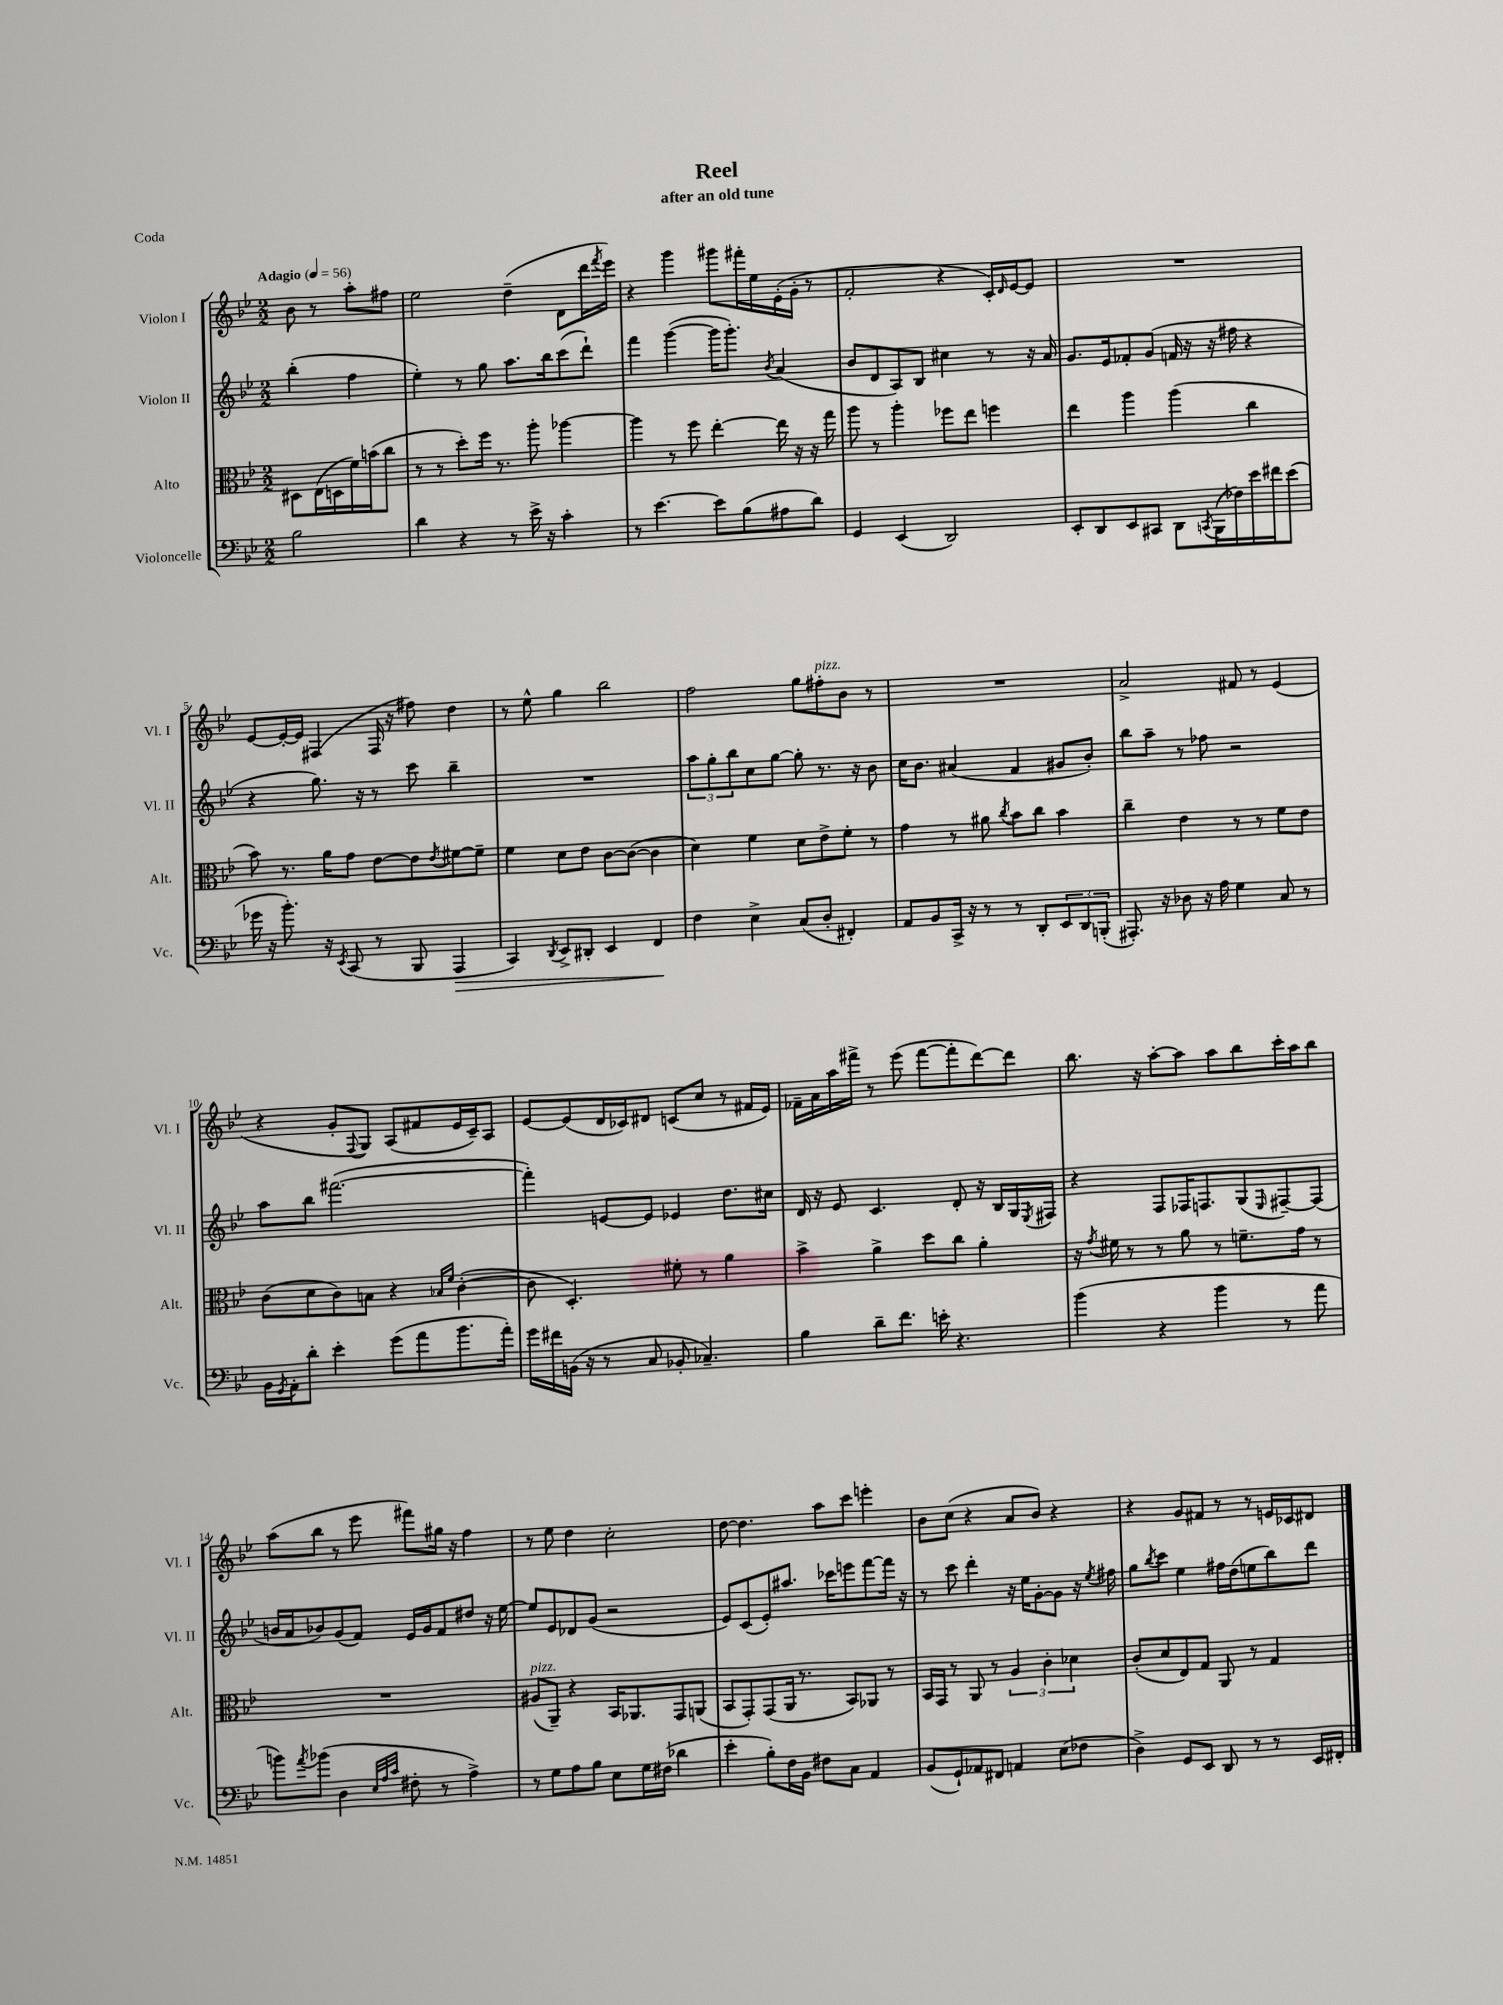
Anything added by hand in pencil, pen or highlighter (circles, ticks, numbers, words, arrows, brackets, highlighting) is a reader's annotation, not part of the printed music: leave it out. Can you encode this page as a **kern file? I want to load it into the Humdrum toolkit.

**kern	**kern	**kern	**kern
*staff4	*staff3	*staff2	*staff1
*clefF4	*clefC3	*clefG2	*clefG2
*k[b-e-]	*k[b-e-]	*k[b-e-]	*k[b-e-]
*M2/2	*M2/2	*M2/2	*M2/2
*MM56	*MM56	*MM56	*MM56
2B-\	8D#\L	(4bb-'\	8b-\
.	(16E-\L	.	8r
.	16D\	.	.
.	16f\)	4ff\	8aa'\L
.	(16b\J	.	.
.	8cc\J	.	8ff#\J
=	=	=	=
4d\	8r	4ee-'\)	2ee-\
.	8r	.	.
4r	8dd'\L)	8r	.
.	16ff\Jk	8gg\	.
.	8.r	.	.
8r	.	8.aa\L	(4dd~\
16e-^\	8aa'\	.	.
16r	.	16bb-\k	.
4c'\	[4aa-\	(8ccc\	8d\L
.	.	8ddd`\J)	16ddd\L
.	.	.	8qfff/
.	.	.	16eee-\JJ)
=	=	=	=
8r	4aa-\]	4fff\	4r
[4.e-\	.	.	.
.	8r	([4ggg\	4ggg\
.	8ff\	.	.
8e-\]L	[4ee-'\	16ggg\]LK	8ggg#\L
.	.	8.ggg'\J)	.
(8B-\	.	.	16fff#'\L
.	.	.	16ee-\
.	.	8qb-/	.
8A#\	16ee-\]	(4a/	(16e-'\
.	16r	.	16g'\JJ
8d\J)	16r	.	8r
.	16gg\	.	.
=	=	=	=
4GG/	8aa\	8b-/L	2f'/
.	8r	8d/	.
(4EE-/	4aa'\	8A/)	.
.	.	8B-/J	.
2DD/)	8ff-\L	4cc#\	4r
.	8ee-\J	.	.
.	4ff\	8r	16c'/LL)
.	.	.	16qqd/
.	.	.	[16e-/J
.	.	16r	8e-/]J
.	.	16a/	.
=	=	=	=
8EE-'/L	4ee-\	8.g/L	1r
8DD/	.	.	.
.	.	16e-/k	.
8EE-/	4aa\	8f-'/	.
8CC#/J	.	(8g/J	.
8DD\L	(4aa\	16f/	.
.	.	16r	.
8qCC/	.	.	.
(16BBB-\L	.	16r	.
16F-\)	.	16ff#\	.
16e-\	4cc\	4r	.
16f#\J	.	.	.
(8e-\J	.	.	.
=	=	=	=
16g-\	8b-\)	4r	[8e-/L
16r	.	.	.
8.b-'\)	8.r	.	16e-'/_L
.	.	.	16e-/]JJ
.	.	8.gg\)	(4F#/
16r	16a\LK	.	.
8qEE-/	.	.	.
(8CC/	8g\J	.	.
.	.	16r	.
8r	[8e-\L	8r	16F#/
.	.	.	16r
8BBB-/	8e-\]	8ccc\	8ff#\)
.	8qe-/	.	.
4AAA/	[8f#\	4bb-~\	4dd\
.	8f#~\]J	.	.
=	=	=	=
4CC/)	4f\	1r	8r
.	.	.	8ee-^^\
8qDD/	.	.	.
8EE-^/L	8d\L	.	4gg\
8DD#'/J	8e-\J	.	.
4EE-/	[8c\L	.	2bb-\
.	(8c\_J	.	.
4FF/	4c\]	.	.
=	=	=	=
4F\	4d\)	12aa\L	2ff\
.	.	12gg'\	.
.	.	12bb-\	.
4E-^\	4f\	8cc\	.
.	.	[8gg\J	.
(8C/L	8d\L	8gg'\]	8gg\L
8D'/J	8e-^\	8.r	8ff#'\
4FF#'/)	8f'\J	.	8b-\J
.	.	16r	.
.	8r	8b-\	8r
=	=	=	=
8AA/L	4g\	16cc\LK	1r
.	.	8.b-\J	.
8BB-/	.	.	.
16CC^/Jk	8r	(4a#/	.
16r	.	.	.
8r	8a#\	.	.
.	8qcc/	.	.
8r	8b-\L	4f/	.
8DD'/L	8cc\J	.	.
12EE-/	4b-\	8g#/L	.
12DD/	.	.	.
.	.	8b-'/J)	.
(12BBB'/J	.	.	.
=	=	=	=
8.AAA#'/)	4cc~\	8bb-\L	2a^/
.	.	8aa~\J	.
16r	.	.	.
8D-\	4e-\	8r	.
16r	.	8ff-\	.
16A\	.	.	.
4G\	8r	2r	8f#/
.	8r	.	8r
8C/	8f\L	.	(4e-/
8r	8e-\J	.	.
=	=	=	=
16BB-\LL	(8c\L	8aa\L	4r
8qGG/	.	.	.
16AA'\J	.	.	.
8d'\J	8d\	8bb-\J	.
4e-'\	8c\)	([2.fff#\	8g'/L
.	.	.	8qqF/
.	8B\J	.	8G/J)
(8g\L	4r	.	(8A/L
8a\	.	.	8f#/
.	16qqB-/LL	.	.
.	16qqf/JJ	.	.
8.b-\	([4c'\	.	16e-/L
.	.	.	16c~/J)
.	.	.	8A/J
16a'\Jk)	.	.	.
=	=	=	=
16g\LL	8c\]	4fff#'\])	[8e-/L
16f#\	.	.	.
(16BB\JJ	4.D'/)	.	(8e-/]
16r	.	.	.
8r	.	[8e/L	16d/L
.	.	.	16c-/J)
8C/	.	8e/]J	8d#/J
8BB-'/	8f#'\	4e-/	(8c/L
4.C-~/)	8r	.	8cc/J
.	4a\	8.dd\L	8r
.	.	.	16f#/LL
.	.	16cc#\Jk	16e-/JJ)
=	=	=	=
4B-\	4b-^\	16d/	16f-~\LL
.	.	16r	16a\
.	.	8e-/	16aa\
.	.	.	16fff#^\JJ
8d~\L	4a^\	4.c/	8r
8.f\J	.	.	(8eee-\
.	8dd\L	.	[8fff#\L
16e'\	.	.	.
4.r	8cc\J	8d'/	8fff#'\]
.	4a'\	16r	[8ddd\)
.	.	16B-/LL	.
.	.	16G/	8ddd\]J
.	.	8qE-/	.
.	.	16F#/JJ	.
=	=	=	=
(4b-\	16r	4r	8.bb-\
.	8qg/	.	.
.	16f#\	.	.
.	8r	.	.
.	.	.	16r
4r	8r	8F/L	[8aa'\L
.	8a\	16F-/K	8aa\]J
.	.	8.F/	.
4b-\	8r	.	8aa\L
.	8.f~\L	(8G/	8bb-\
.	.	16qqE-/	.
8r	.	[8F#~/)	16ccc'\L
.	16g\Jk	.	16aa\J
8a\	8r	(8F#/]J	8bb-\J
=	=	=	=
8b\L)	1r	16b/LL	(8aa\L
.	.	16a/J	.
8qa/	.	.	.
(8b-\J	.	8b-/)	8bb-\J
4D\	.	(8g/	8r
.	.	8f/J)	8eee-\
32qqE-/LLL	.	.	.
32qqA/	.	.	.
32qqc/JJJ	.	.	.
8F#'\	.	16e-/LL	8fff#\L)
.	.	16g/J	.
8r	.	8f/	16gg#\Jk
.	.	.	16r
4A^\)	.	8dd#/J	4ff\
.	.	16r	.
.	.	[16ee-\	.
=	=	=	=
8r	(8A#/L	8ee-/]L	8r
8G\L	8AA~/J)	8e-/	8ee-\
8A\	4r	8d-/	4dd\
8B-\J	.	(8g/J	.
8E-\L	16BB-/LK	2r	2cc'\
.	8.AA-/	.	.
16G\L	.	.	.
(16F#\JJ	.	.	.
4d-\	8GG/	.	.
.	(8AA/J	.	.
=	=	=	=
4e-'\	8BB-/L	8e-/L)	[8dd\
.	8GG'/)	(8c/	4.dd\]
8B-'\L)	(8GG/	8e-'/)	.
16F\L	16AA/Jk	8.aa#/J	.
16BB-\JJ	8.r	.	.
8F#\L	.	.	8aa\L
.	.	16ccc-\LK	.
8C\J	8BB-/L)	8eee\	8ccc\J
4AA/	8AA-/J	[8fff\	4eee'\
.	8r	16fff\]Jk	.
.	.	16r	.
=	=	=	=
(8BB-/L	16BB-/LL	8r	8b-\L
.	16GG/JJ	.	.
8GG`/)	8r	8ccc\	(8cc\J
8AA-/	8AA/	4ddd'\	4r
8FF#/J	8r	.	.
4AA/	6A/	16r	8a/L
.	.	16ee-\LK	.
.	.	[8g'\	8b-/J)
.	6c'\	.	.
(8E-\L	.	8g\]J	4r
.	6d-\	.	.
8F-\J	.	16r	.
.	.	8qee-/	.
.	.	16ff#\	.
=	=	=	=
4D^\)	(8c'/L	8gg\L	4r
.	.	8qbb-/	.
.	8d/	8ccc\J	.
8GG/L	8E-/)	4ee-\	8g/L
8EE-/J	8G/J	.	8f#/J
8DD/	8AA/	16ff#\LL	8r
.	.	(16dd\J	.
8r	8r	8ee\	8r
8r	4G/	8bb-\)	16e/LL
.	.	.	16c-/J
16EE-/LL	.	8ddd\J	8d#/J
16FF#'/JJ	.	.	.
==	==	==	==
*-	*-	*-	*-
